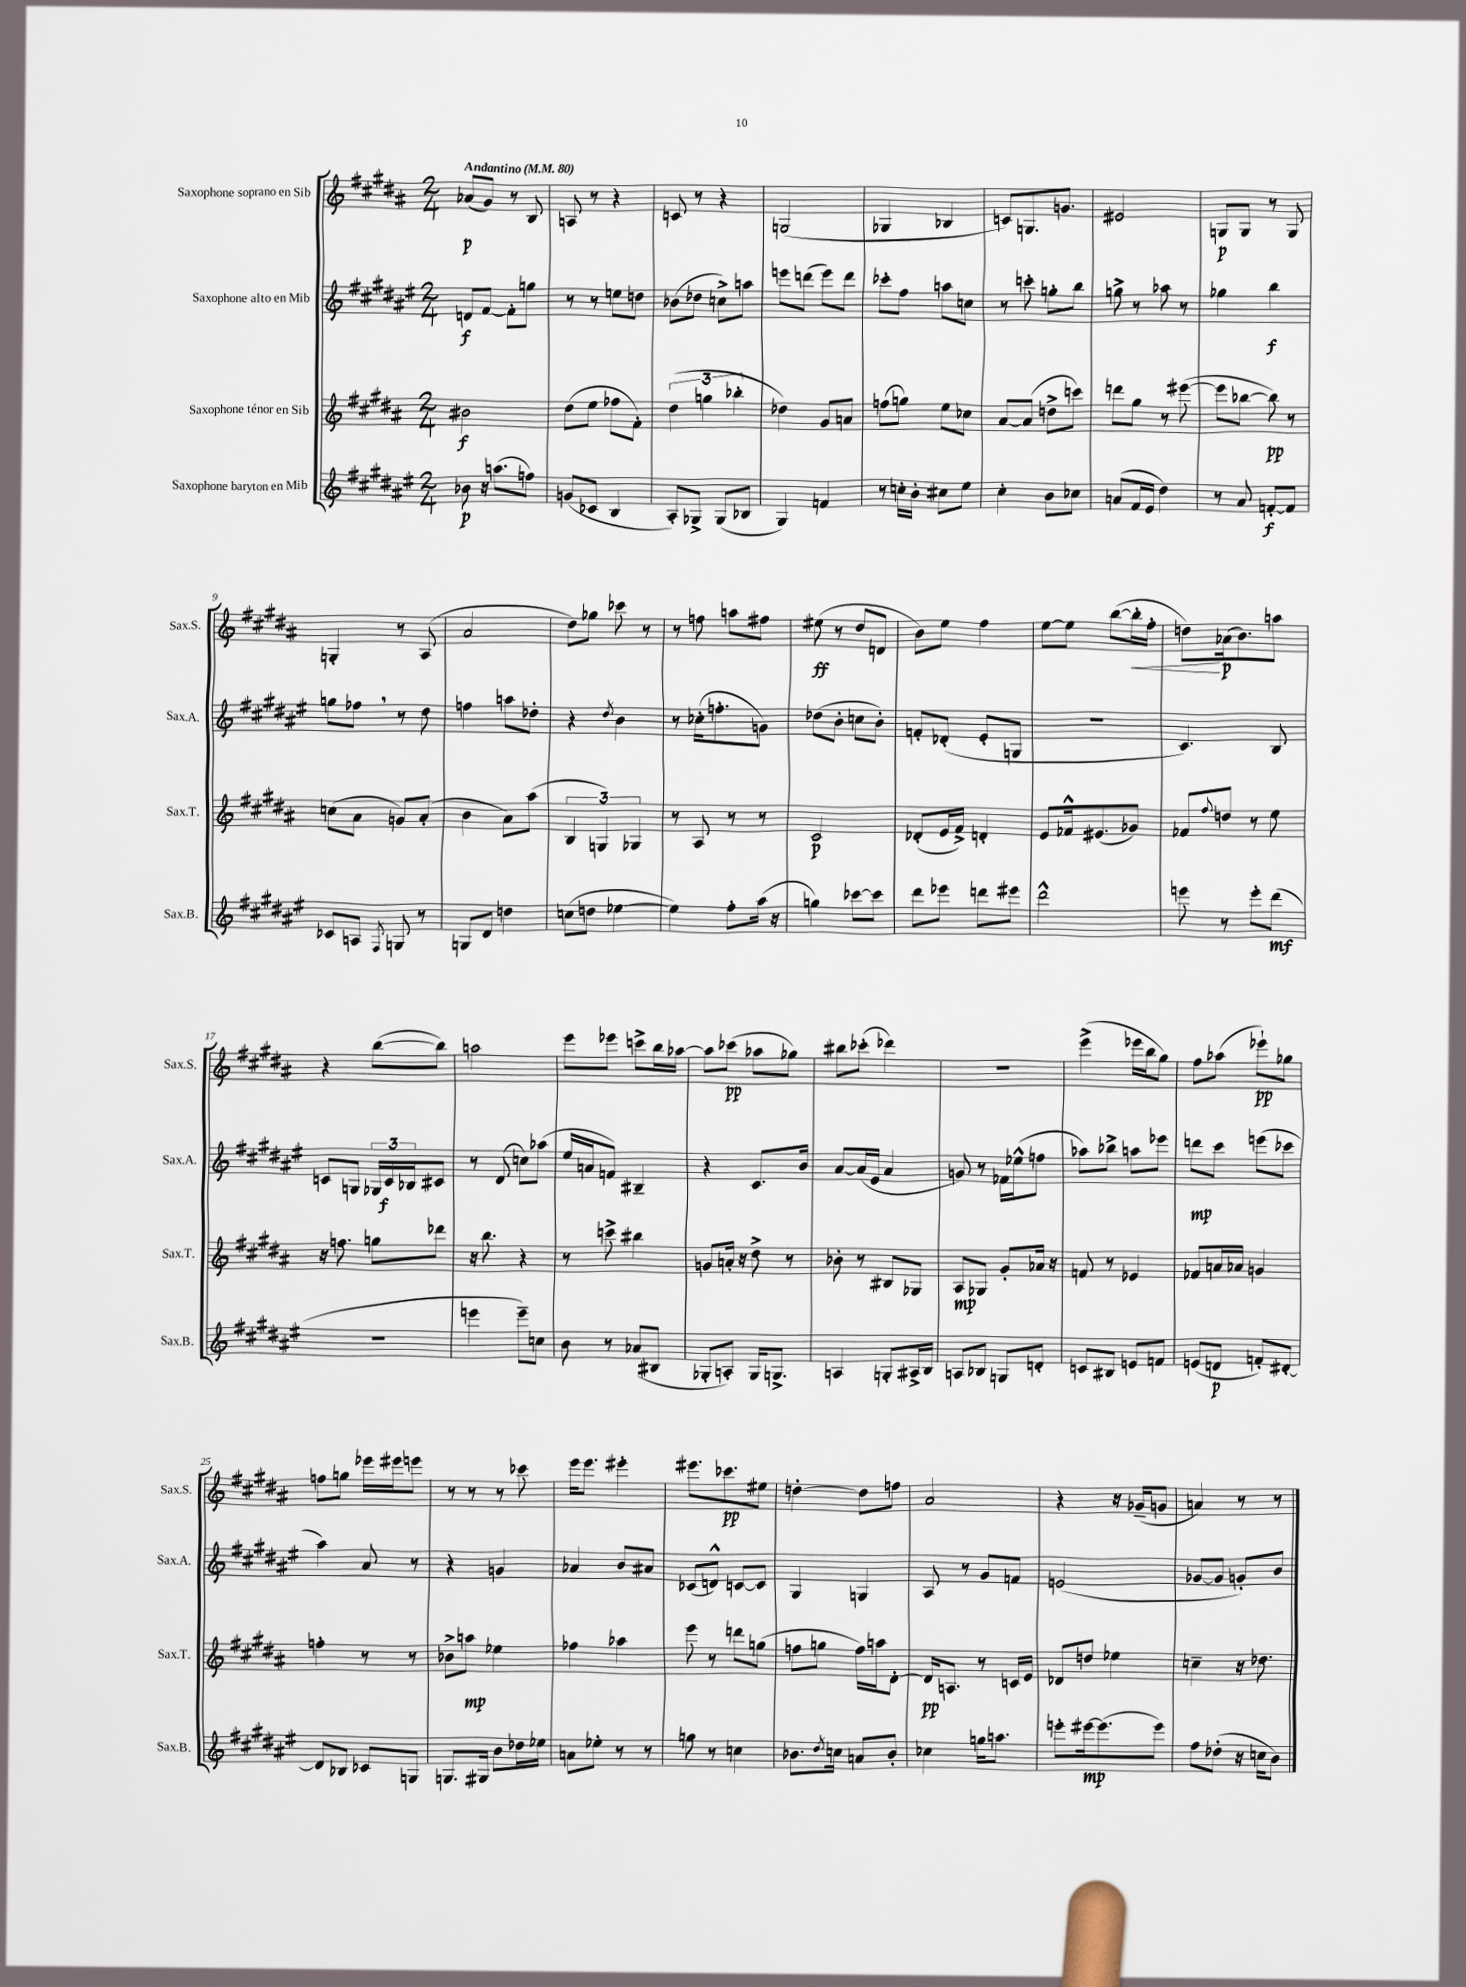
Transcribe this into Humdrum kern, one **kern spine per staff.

**kern	**kern	**kern	**kern
*staff4	*staff3	*staff2	*staff1
*clefG2	*clefG2	*clefG2	*clefG2
*k[f#c#g#d#a#e#]	*k[f#c#g#d#a#]	*k[f#c#g#d#a#e#]	*k[f#c#g#d#a#]
*M2/4	*M2/4	*M2/4	*M2/4
*MM80	*MM80	*MM80	*MM80
8b-\	2b#\	8d/L	(8a-/L
16r	.	[8f#/J	8g#/J)
(8.aa\L	.	.	.
.	.	8f#'\]L	8r
8ff\J)	.	8gg\J	8B/
=	=	=	=
(8g/L	(8dd#\L	8r	8A/
8c-/J	8ee\J	8r	8r
4B/	8ff-\L	8ee\L	4r
.	8f#'\J)	8dd\J	.
=	=	=	=
8A#'/L)	(6dd#\	(8b-\L	8c/
8G-^/J	.	8dd-\J	8r
.	6gg\	.	.
(8G-/L	.	8cc^\L)	4r
.	6bb-'\	.	.
8B-/J	.	8aa\J	.
=	=	=	=
4G#/)	4dd-\)	8eee\L	(2G/
.	.	(8ddd\J	.
4f/	8g#/L	8eee\L)	.
.	8a/J	8ddd\J	.
=	=	=	=
8r	(8ff\L	8ccc-'\L	4G-/
16cc'\LL	8gg\J)	8ff#\J	.
16b'\JJ	.	.	.
8cc#\L	8ee\L	8aa\L	4B-/
8ee#\J	8cc-\J	8cc\J	.
=	=	=	=
4cc#'\	[8a#/L	8r	8c/L)
.	(8a#/]J	8ccc'\	8.G/
8b\L	8dd^\L	8gg'\L	.
.	.	.	8.g/J
8cc-\J	8ccc\J)	8bb\J	.
=	=	=	=
(8a/L	8ddd\L	8gg^\	2e#/
16f#/L	8gg#\J	8r	.
16e#/JJ	.	.	.
4dd#\)	8r	8aa-\	.
.	([8eee#\	8r	.
=	=	=	=
8r	8eee#\]L	4gg-\	8G/L
8a#/	[8bb-\J	.	8G/J
[8f'/L	8bb-\])	4bb\	8r
8f/]J	8r	.	8G/
=	=	=	=
8c-/L	(8cc\L	8gg\L	4G'/
8A/J	8a#\J	8ff-\J	.
8qF#/	.	.	.
8G/	8g/L)	8r	8r
8r	(8a#'/J	8dd#\	(8A#/
=	=	=	=
8G/L	4b\	4ff\	2a#/
8d#/J	.	.	.
4dd\	8a#\L)	8aa\L	.
.	(8aa#\J	8dd-'\J	.
=	=	=	=
(8cc\L	6B/	4r	8dd#\L)
8dd\J	.	.	8gg-\J
.	6G/)	.	.
.	.	8qdd#/	.
[4ee-\	.	4b\	8ccc-\
.	6G-/	.	.
.	.	.	8r
=	=	=	=
4ee-\])	8r	8r	8r
.	8A#/	(16cc-'\LK	8ff\
.	.	8.ff'\	.
8ff#'\L	8r	.	8aa\L
(16aa#\Jk	8r	8g\J)	8ff#\J
16r	.	.	.
=	=	=	=
4gg\)	2c#/	(8dd-\L	(8ee#\
.	.	8b'\J	8r
[8ccc-\L	.	8cc\L	8dd#/L
8ccc-\]J	.	8b'\J)	8d/J
=	=	=	=
8ddd#\L	(8d-'/L	8f'/L	8b\L)
8eee-\J	16e/L	(8d-'/J	8ee\J
.	16f#^/JJ)	.	.
8ddd\L	4d'/	8e#'/L	4ff#\
8eee#\J	.	8G/J	.
=	=	=	=
2ddd#^^\	8e/L	2r	[8ee\L
.	16f-^^/k	.	8ee\]J
.	(8.e#/	.	.
.	.	.	([8bb\L
.	8g-/J)	.	16bb'\]L
.	.	.	16ff#'\JJ
=	=	=	=
8eee\	8f-/L	4.c#/)	8dd\L)
.	8qqff#/	.	.
8r	8dd/J	.	(16a-\k
.	.	.	8.b\)
8eee'\L	8r	.	.
(8ddd#\J	8ee\	8B/	8aa\J
=	=	=	=
2r	16r	8c/L	4r
.	8.ff\	.	.
.	.	8G/J	.
.	8gg\L	24G-/LL	([8bb\L
.	.	24c/	.
.	.	24B-/J	.
.	8ddd-\J	8c#/J	8bb\]J)
=	=	=	=
4eee\	16r	8r	2aa\
.	8.bb\	.	.
.	.	(8d#/	.
8eee~\L)	4r	8cc\L)	.
8cc\J	.	(8aa-\J	.
=	=	=	=
8b\	8r	16ee#/LL	8eee\L
.	.	16a/J	.
8r	8ccc^\	8f/J)	8eee-\J
(8a-/L	4bb#\	4B#~/	8ccc^\L
8B#/J	.	.	16bb\L
.	.	.	[16aa-\JJ
=	=	=	=
8G-'/L	8g/L	4r	8aa-\]L
8A'/J)	16a'/Jk	.	(8ccc-\J
.	16r	.	.
16G-/LK	8dd#^\	8.c#/L	8aa-\L
8.G^/J	.	.	.
.	8r	.	8gg-\J)
.	.	16b/Jk	.
=	=	=	=
4A/	8b-'\	[8a#/L	8bb#\L
.	8r	(16a#/]L	(8ccc-'\J
.	.	16e#/JJ	.
8G'/L	8B#/L	4a#/	4ddd-\)
16A#^/L	8G-/J	.	.
16B/JJ	.	.	.
=	=	=	=
8A/L	8A#/L	8g/)	2r
8B-/J	8G-/J	8r	.
8G/L	8g#'/L	16f-\LL	.
.	.	(16ee-^^\J	.
8d'/J	16a-/Jk	8ff\J	.
.	16r	.	.
=	=	=	=
8c/L	8f/	8aa-\L)	(4eee^\
8B#/J	8r	8bb-^\J	.
8e/L	4e-/	8aa\L	16eee-\LL
.	.	.	16bb\J
8f/J	.	8eee-\J	8gg#\J)
=	=	=	=
(8e/L	8f-/L	8ddd\L	8ff#\L
8d/J	16a/L	8ccc#\J	(8aa-\J
.	16a-/JJ	.	.
8f'/L)	4g/	(8eee\L	8eee-`\L)
[8d#'/J	.	8ccc-\J	8gg-\J
=	=	=	=
8d#/]L	4ff'\	4aa#\)	8ff\L
8B-/J	.	.	8gg\J
8c-/L	8r	8a#/	16eee-\LL
.	.	.	16eee#\J
8G/J	8r	8r	8eee\J
=	=	=	=
8.G/L	8b-^\L	4r	8r
.	8aa\J	.	8r
16G#/Jk	.	.	.
8b\L	4ee-\	4g/	8r
16dd-\L	.	.	8ccc-\
16ee-\JJ	.	.	.
=	=	=	=
8a\L	4ff-\	4a-/	16eee\LK
.	.	.	8.eee\J
8ee-'\J	.	.	.
8r	4aa-\	8b/L	4eee#'\
8r	.	8a#/J	.
=	=	=	=
8gg\	8eee\	(8c-/L	8.eee#\L
8r	8r	8d^^/J)	.
.	.	.	8.ccc-\
4cc\	8ddd\L	[8c/L	.
.	(8gg\J	8c/]J	8ee#\J
=	=	=	=
8.b-\L	8ff\L	4G#/	[4dd'\
.	8gg\J	.	.
8qdd#/	.	.	.
16cc\Jk	.	.	.
8a/L	16ff\LL)	4G/	8dd\]L
.	16aa\J	.	.
8b-'/J	[8d#'\J	.	8ff\J
=	=	=	=
4cc-\	16d#/]LK	8A#/	2a#/
.	8.A/J	.	.
.	.	8r	.
16gg\LK	8r	8g#/L	.
8.aa\J	.	.	.
.	16c/LL	8f/J	.
.	16e/JJ	.	.
=	=	=	=
8eee'\L	8d-/L	(2e/	4r
[16eee#\k	8dd/J	.	.
(8.eee#\]	.	.	.
.	4ee-\	.	16r
.	.	.	(16g-~/LK
8eee#\J)	.	.	8g/J
=	=	=	=
8ff#\L	4cc~\	[8g-/L	4a/)
(8dd-'\J	.	8g-/]J	.
16r	16r	8g'/L)	8r
16cc\LK	8.dd-\	.	.
8b\J)	.	8b/J	8r
==	==	==	==
*-	*-	*-	*-
